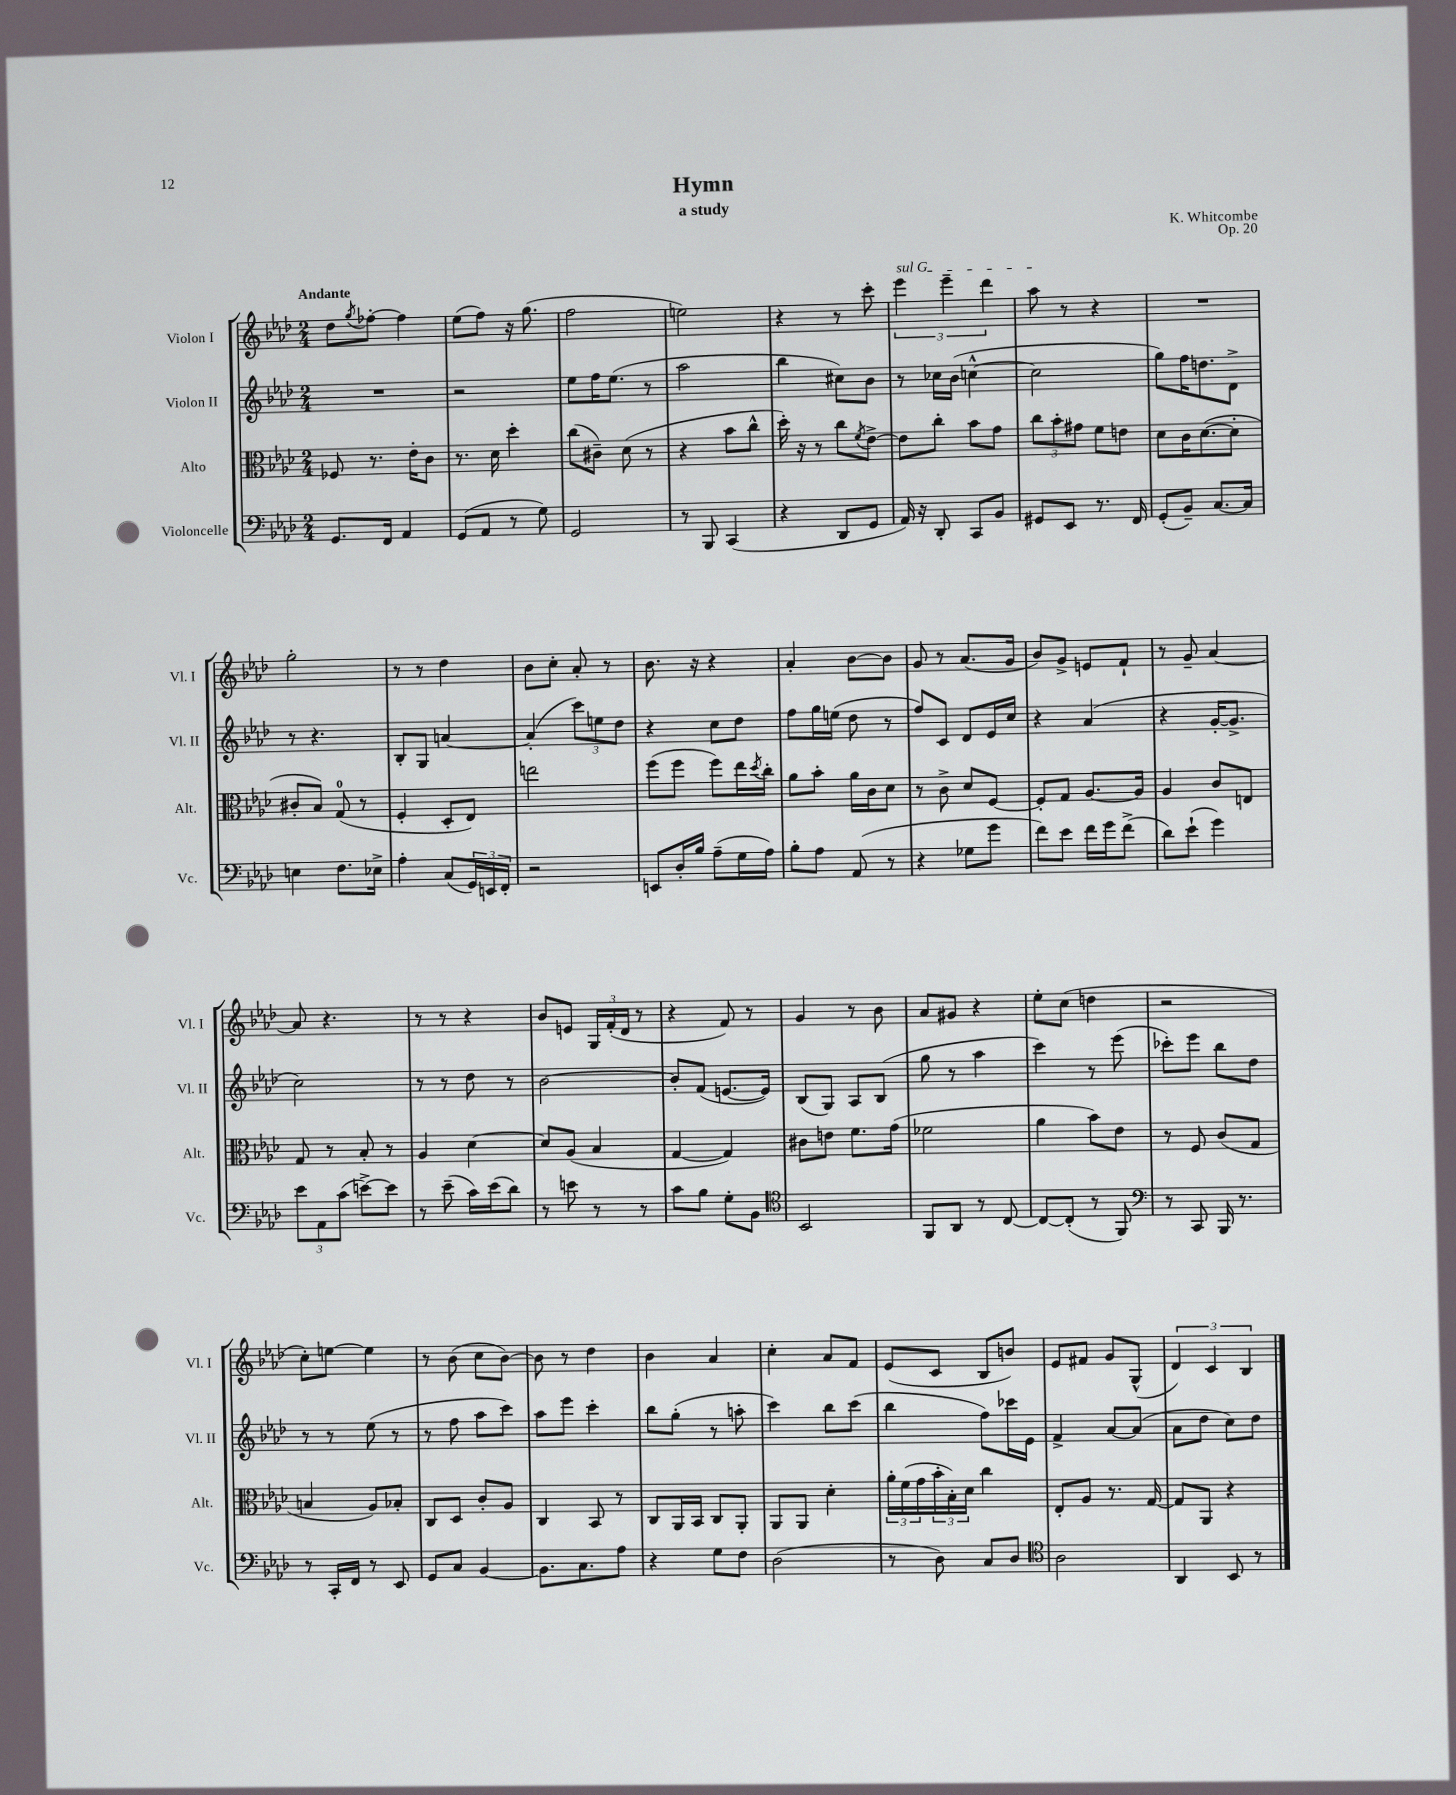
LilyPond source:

\header { title = "Hymn" composer = "K. Whitcombe" subtitle = "a study" opus = "Op. 20" }
<<
\new StaffGroup <<
\new Staff = "s0" \with { instrumentName = "Violon I" shortInstrumentName = "Vl. I" } {
    \clef treble \key aes \major \numericTimeSignature \time 2/4 \tempo "Andante"
    des''8 \acciaccatura { g''8 } fes''8~-. fes''4 |
    ees''8( f''8) r16 g''8.( |
    f''2 |
    e''2) |
    r4 r8 c'''8-. |
    \tuplet 3/2 { \once \override TextSpanner.bound-details.left.text = \markup { \italic "sul G" } ees'''4\startTextSpan ees'''4-- des'''4 } |
    aes''8\stopTextSpan r8 r4 |
    R2 |
    g''2-. |
    r8 r8 des''4 |
    bes'8 c''8-. aes'8-. r8 |
    bes'8. r16 r4 |
    aes'4-. bes'8~ bes'8 |
    g'8 r8 aes'8.( g'16 |
    bes'8) g'8-> e'8 f'8-! |
    r8 g'8-- aes'4~ |
    aes'8 r4. |
    r8 r8 r4 |
    bes'8 e'8 \tuplet 3/2 { g16 f'16-.( des'16 } r8 |
    r4 f'8) r8 |
    g'4 r8 bes'8 |
    aes'8 gis'8 r4 |
    ees''8-. c''8( d''4 |
    r2 |
    c''8-.) e''8~ e''4 |
    r8 bes'8( c''8 bes'8~) |
    bes'8 r8 des''4 |
    bes'4 aes'4 |
    c''4-. aes'8 f'8 |
    ees'8( c'8 bes8 b'8) |
    ees'8 fis'8 g'8 g8-^( |
    \tuplet 3/2 { des'4) c'4 bes4 } \bar "|." |
}
\new Staff = "s1" \with { instrumentName = "Violon II" shortInstrumentName = "Vl. II" } {
    \clef treble \key aes \major \numericTimeSignature \time 2/4
    R2 |
    r2 |
    ees''8 f''16 ees''8.( r8 |
    aes''2 |
    bes''4 cis''8) bes'8 |
    r8 ces''16 bes'16( c''4~-^ |
    c''2 |
    g''8) f''16 d''8. des'8-> |
    r8 r4. |
    bes8-. g8 a'4~ |
    a'4-.( \tuplet 3/2 { c'''8) e''8 des''8 } |
    r4 c''8 des''8 |
    f''8 g''16 e''16( des''8 r8 |
    f''8) c'8 des'8 ees'16 c''16 |
    r4 aes'4( |
    r4 g'16~-. g'8.-> |
    c''2) |
    r8 r8 des''8 r8 |
    bes'2~ |
    bes'8-. f'8( e'8.~ e'16) |
    bes8( g8) aes8 bes8( |
    g''8 r8 aes''4 |
    c'''4) r8 ees'''8( |
    ces'''8-.) ees'''8 bes''8 des''8 |
    r8 r8 ees''8( r8 |
    r8 f''8 aes''8 c'''8) |
    aes''8 ees'''8 c'''4-. |
    bes''8 g''8-.( r8 a''8-. |
    c'''4) bes''8 c'''8( |
    bes''4 f''8) ces'''16 ees'16 |
    f'4-> aes'8~ aes'8( |
    aes'8 des''8 c''8) des''8 \bar "|." |
}
\new Staff = "s2" \with { instrumentName = "Alto" shortInstrumentName = "Alt." } {
    \clef alto \key aes \major \numericTimeSignature \time 2/4
    fes8 r8. ees'16-. c'8 |
    r8. des'16 des''4-. |
    c''8( cis'8--) des'8( r8 |
    r4 bes'8 c''8-^ |
    des''16-.) r16 r8 c''8 \acciaccatura { f'8 } ees'8~-> |
    ees'8 c''8-. bes'8 g'8 |
    \tuplet 3/2 { c''8 bes'8-. gis'8 } f'8 e'8 |
    des'8 c'16 des'8.~( des'8-. |
    cis'8-. bes8) g8-0( r8 |
    f4-. des8-. ees8) |
    e''2 |
    f''8( f''8 f''8) ees''16 \acciaccatura { des''8 } c''16-. |
    aes'8 bes'8-. aes'16 c'16 des'8 |
    r8 c'8-> des'8 f8~ |
    f8-. g8 aes8.~ aes16 |
    aes4 c'8 e8 |
    g8 r8 bes8-. r8 |
    aes4 des'4~ |
    des'8 aes8( bes4 |
    g4~ g4) |
    cis'8 e'8 f'8. g'16( |
    fes'2 |
    aes'4 bes'8) ees'8 |
    r8 f8 c'8( g8 |
    b4 aes8) bes8-. |
    c8 des8 c'8-. aes8 |
    c4 bes,8 r8 |
    c8 aes,16 bes,16 c8 aes,8-. |
    aes,8 aes,8 des'4-. |
    \tuplet 3/2 { aes'16-. f'16( g'16 } \tuplet 3/2 { bes'16-. bes16-.) des'16 } c''4 |
    ees8-. aes8 r8. g16~ |
    g8 aes,8 r4 \bar "|." |
}
\new Staff = "s3" \with { instrumentName = "Violoncelle" shortInstrumentName = "Vc." } {
    \clef bass \key aes \major \numericTimeSignature \time 2/4
    g,8. f,16 aes,4 |
    g,8( aes,8 r8 g8) |
    g,2 |
    r8 bes,,8 c,4( |
    r4 des,8 g,8 |
    aes,16) r16 des,8-. c,8 bes,8 |
    gis,8 ees,8 r8. f,16 |
    g,8-.( bes,8--) c8.~ c16 |
    e4 f8. ees16-> |
    aes4-. c8( \tuplet 3/2 { g,16) e,16 f,16-. } |
    r2 |
    e,8 des16-. bes16 aes8--( g16 aes16) |
    bes8-. aes8 aes,8( r8 |
    r4 ges8 g'8 |
    f'8) ees'8 f'16 g'16 f'8->( |
    des'8) ees'8-!( g'4) |
    \tuplet 3/2 { ees'8 aes,8 c'8( } e'8~->) e'8 |
    r8 ees'8--( c'16) ees'16( des'8) |
    r8 e'8 r8 r8 |
    c'8 bes8 g8-. bes,8 |
    \clef tenor bes,2 |
    f,8 aes,8 r8 c8~ |
    c8~ c8-.( r8 f,8) |
    \clef bass r8 c,8 bes,,16 r8. |
    r8 c,16-. f,16 r8 ees,8 |
    g,8 c8 bes,4~ |
    bes,8. c8. aes8 |
    r4 g8 f8 |
    des2( |
    r8 des8) c8 des8 |
    \clef tenor aes2 |
    aes,4 bes,8 r8 \bar "|." |
}
>>
>>
\layout { \context { \Score \remove "Bar_number_engraver" } }
